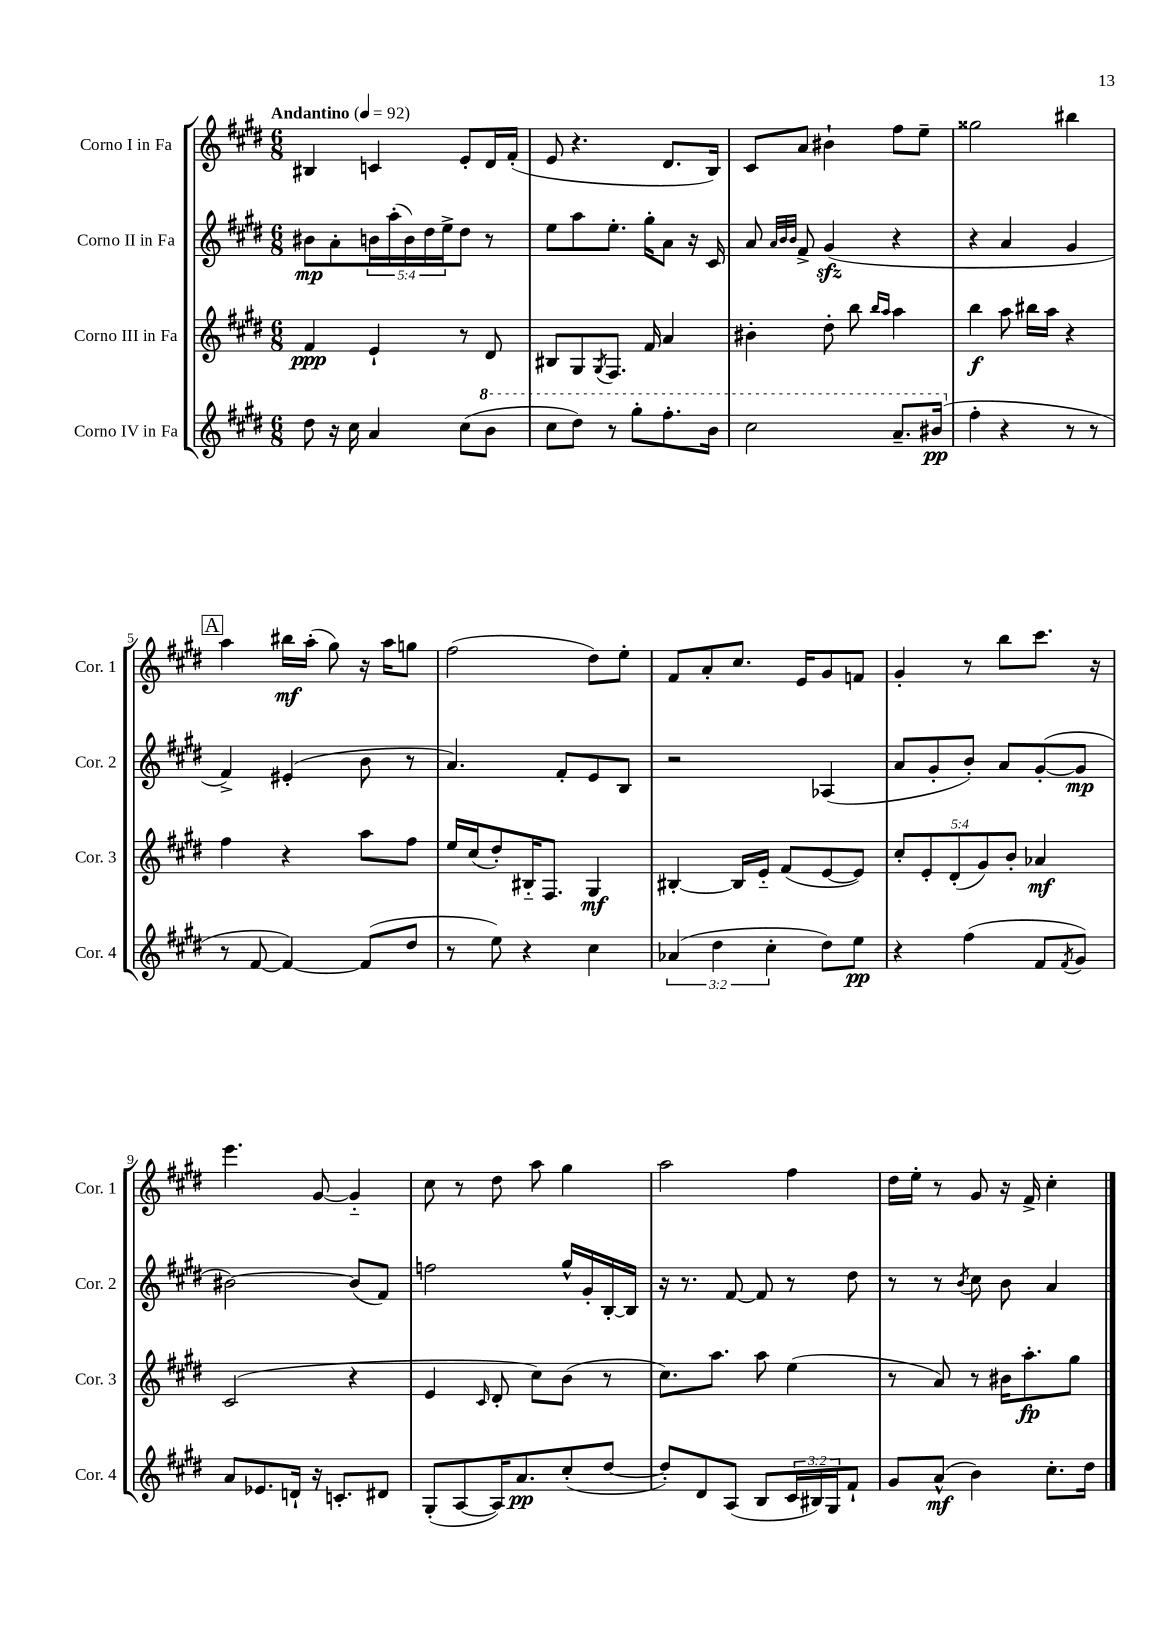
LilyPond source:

<<
\new StaffGroup <<
\new Staff = "s0" \with { instrumentName = "Corno I in Fa" shortInstrumentName = "Cor. 1" } {
    \clef treble \key e \major \numericTimeSignature \time 6/8 \tempo "Andantino" 4 = 92
    bis4 c'4 e'8-. dis'16 fis'16-.( |
    e'8 r4. dis'8. b16) |
    cis'8 a'8 bis'4-! fis''8 e''8-- |
    gisis''2 bis''4 |
    \mark \markup { \box "A" } a''4 bis''16\mf a''16-.( gis''8) r16 a''16 g''8 |
    fis''2( dis''8) e''8-. |
    fis'8 a'8-. cis''8. e'16 gis'8 f'8 |
    gis'4-. r8 b''8 cis'''8. r16 |
    e'''4. gis'8~ gis'4-_ |
    cis''8 r8 dis''8 a''8 gis''4 |
    a''2 fis''4 |
    dis''16 e''16-. r8 gis'8 r16 fis'16-> cis''4-. \bar "|." |
}
\new Staff = "s1" \with { instrumentName = "Corno II in Fa" shortInstrumentName = "Cor. 2" } {
    \clef treble \key e \major \numericTimeSignature \time 6/8 \override Staff.TupletNumber.text = #tuplet-number::calc-fraction-text
    bis'8\mp a'8-. \tuplet 5/4 { b'16 a''16-.( b'16) dis''16 e''16-> } dis''8 r8 |
    e''8 a''8 e''8.-. gis''16-. a'8 r16 cis'16 |
    a'8 \grace { a'32 b'32 b'32 } fis'8-> gis'4\sfz( r4 |
    r4 a'4 gis'4 |
    \mark \markup { \box "A" } fis'4->) eis'4-.( b'8 r8 |
    a'4.) fis'8-. e'8 b8 |
    r2 aes4( |
    a'8 gis'8-. b'8-.) a'8 gis'8~-.( gis'8\mp |
    bis'2~) bis'8( fis'8) |
    f''2 gis''16-^ gis'16-. b16~-. b16 |
    r16 r8. fis'8~ fis'8 r8 dis''8 |
    r8 r8 \acciaccatura { b'8 } cis''8 b'8 a'4 \bar "|." |
}
\new Staff = "s2" \with { instrumentName = "Corno III in Fa" shortInstrumentName = "Cor. 3" } {
    \clef treble \key e \major \numericTimeSignature \time 6/8 \override Staff.TupletNumber.text = #tuplet-number::calc-fraction-text
    fis'4\ppp e'4-! r8 dis'8 |
    bis8 gis8 \acciaccatura { gis8 } fis8. fis'16 a'4 |
    bis'4-. dis''8-. b''8 \grace { b''16 a''16 } a''4 |
    b''4\f a''8 bis''16 a''16 r4 |
    \mark \markup { \box "A" } fis''4 r4 a''8 fis''8 |
    e''16 cis''16( dis''8-.) bis16-_ fis8. gis4\mf |
    bis4~-. bis16 e'16-_ fis'8( e'8~ e'8) |
    \tuplet 5/4 { cis''8-. e'8-. dis'8-.( gis'8) b'8-. } aes'4\mf |
    cis'2( r4 |
    e'4 \grace { cis'16 } dis'8-. cis''8) b'8( r8 |
    cis''8.) a''8. a''8 e''4( |
    r8 a'8) r8 bis'16 a''8.-.\fp gis''8 \bar "|." |
}
\new Staff = "s3" \with { instrumentName = "Corno IV in Fa" shortInstrumentName = "Cor. 4" } {
    \clef treble \key e \major \numericTimeSignature \time 6/8 \override Staff.TupletNumber.text = #tuplet-number::calc-fraction-text
    dis''8 r16 cis''16 a'4 cis''8( \ottava #1 b''8 |
    cis'''8 dis'''8) r8 gis'''8-. fis'''8.-. b''16 |
    cis'''2 a''8.-- bis''16\pp( \ottava #0 |
    fis''4-. r4 r8 r8 |
    \mark \markup { \box "A" } r8 fis'8~ fis'4~) fis'8( dis''8 |
    r8 e''8) r4 cis''4 |
    \tuplet 3/2 { aes'4( dis''4 cis''4-. } dis''8) e''8\pp |
    r4 fis''4( fis'8 \acciaccatura { fis'8 } gis'8) |
    a'8 ees'8. d'16-! r16 c'8.-. dis'8 |
    gis8-.( a8~ a16) a'8.\pp cis''8-.( dis''8~ |
    dis''8-.) dis'8 a8( b8 \tuplet 3/2 { cis'16 bis16) gis16 } fis'8-! |
    gis'8 a'8-^\mf( b'4) cis''8.-. dis''16 \bar "|." |
}
>>
>>
